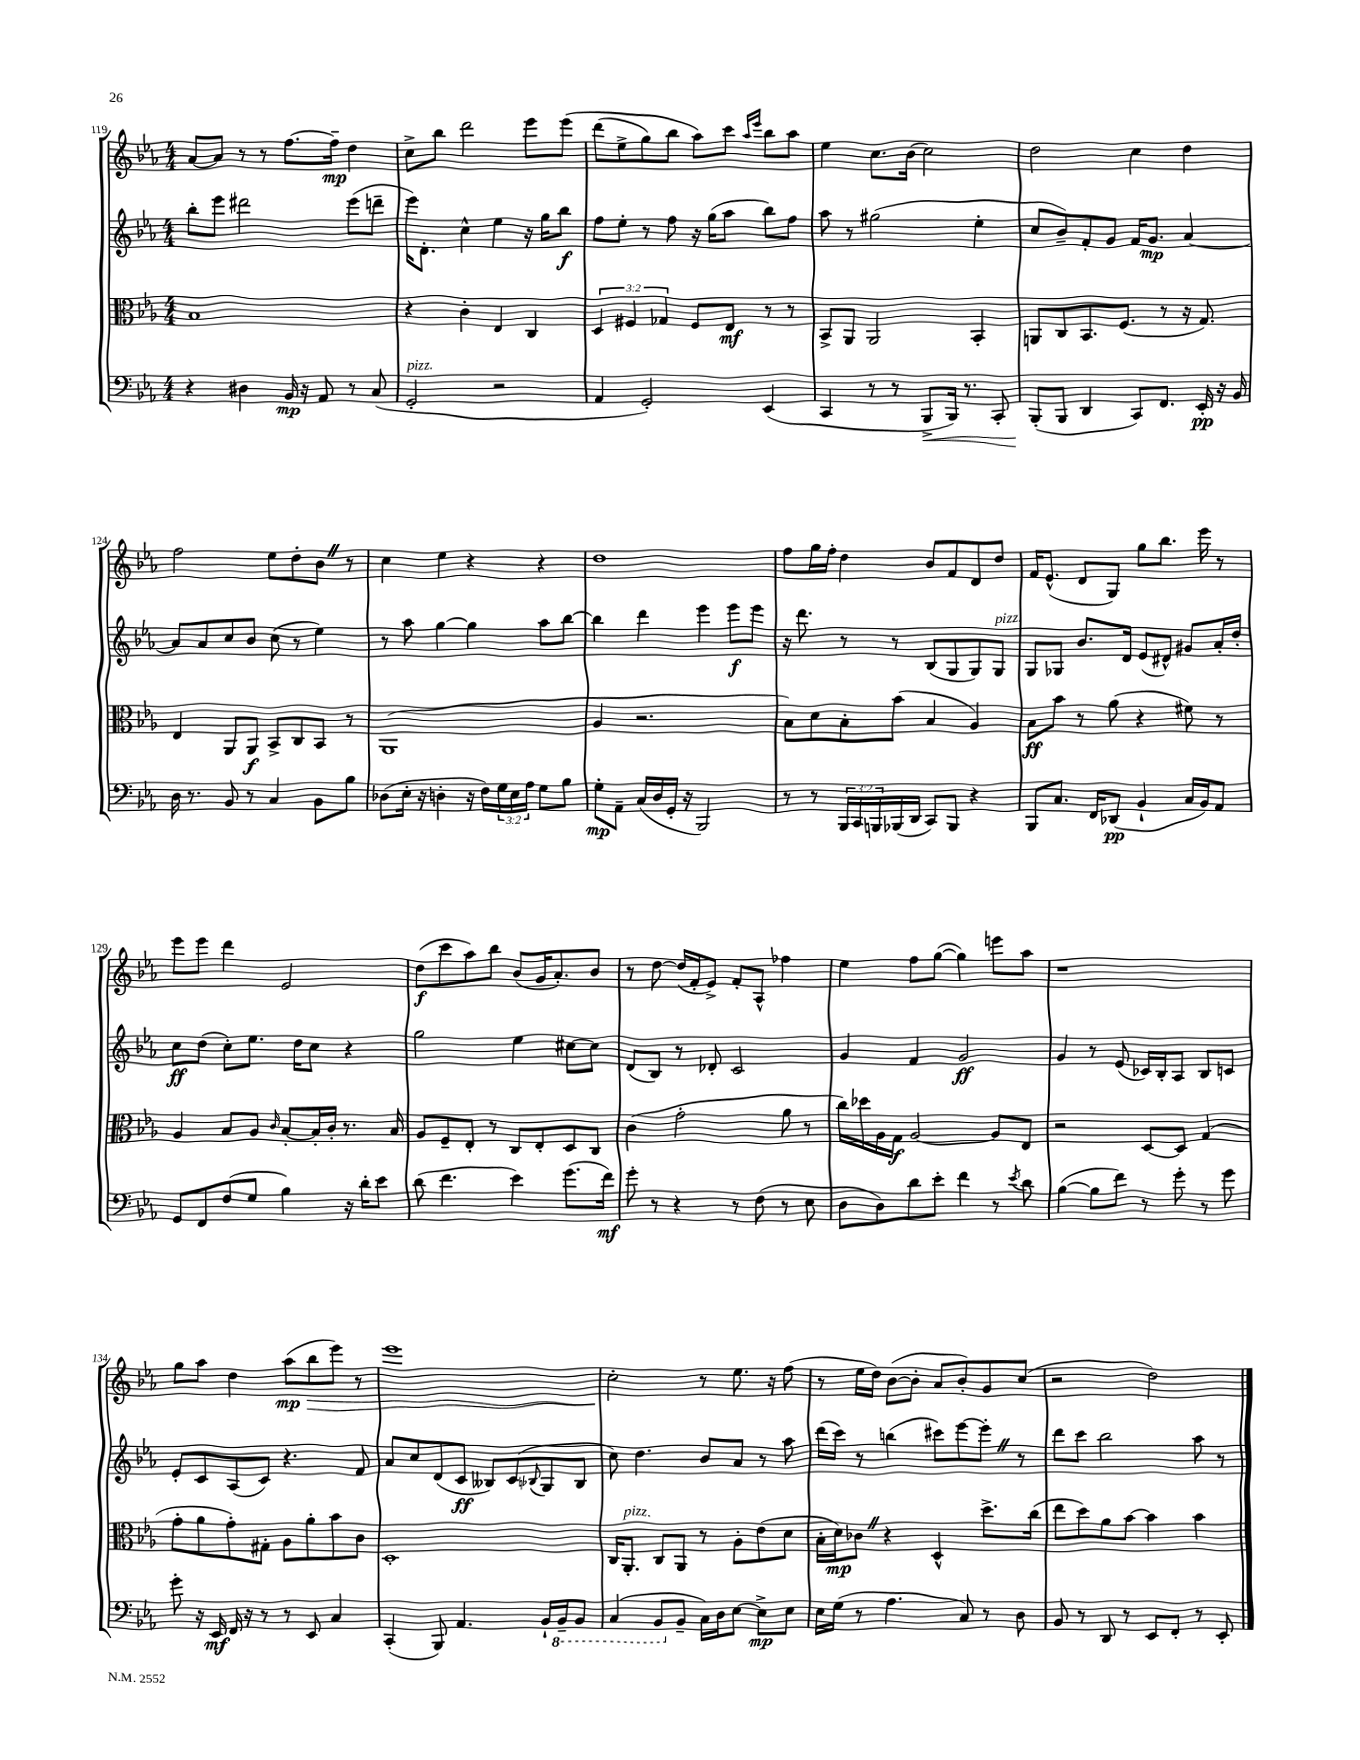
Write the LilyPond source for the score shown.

<<
\new StaffGroup <<
\new Staff = "s0" {
    \clef treble \key ees \major \numericTimeSignature \time 4/4
    aes'8~ aes'8 r8 r8 f''8.~ f''16--\mp d''4 |
    c''8-> bes''8 d'''2 ees'''8 ees'''8\( |
    d'''8( ees''8-> g''8) bes''8 aes''8\) c'''8 \grace { aes''16 ees'''16 } bes''8 aes''8 |
    ees''4 c''8. bes'16( c''2) |
    d''2 c''4 d''4 |
    f''2 ees''8 d''8-. bes'8 \once \override BreathingSign.text = \markup { \musicglyph "scripts.caesura.straight" } \breathe r8 |
    c''4 ees''4 r4 r4 |
    d''1 |
    f''8 g''16 f''16-. d''4 bes'8 f'8 d'8 d''8 |
    f'16 ees'8.-^( d'8 g8) g''8 bes''8. ees'''16 r8 |
    ees'''8 ees'''8 d'''4 ees'2 |
    d''8\f( c'''8 aes''8) bes''8 bes'8( g'16 aes'8.-.) bes'8 |
    r8 d''8~ d''16( f'16-. ees'8->) f'8-. aes8-^ fes''4 |
    ees''4 f''8 g''8~( g''4) e'''8 aes''8 |
    r1 |
    g''8 aes''8 d''4 aes''8\mp\>( bes''8 ees'''8) r8 |
    ees'''1 |
    c''2-.\! r8 ees''8. r16 f''8( |
    r8 ees''16 d''16) bes'8~( bes'8-. aes'8 bes'8-.) g'8 c''8( |
    r2 d''2) \bar "|." |
}
\new Staff = "s1" {
    \clef treble \key ees \major \numericTimeSignature \time 4/4
    bes''8-. ees'''8 dis'''2 ees'''8( d'''8-- |
    ees'''16) d'8.-. c''4-^ ees''4 r16 g''16 bes''8\f |
    f''8 ees''8-. r8 f''8 r16 g''16( aes''8 bes''8) f''8 |
    aes''8 r8 gis''2( ees''4-. |
    c''8 bes'8--) f'8-. g'8 f'16 g'8.\mp aes'4~ |
    aes'8 aes'8 c''8 bes'8 c''8( r8 ees''4) |
    r8 aes''8 g''4~ g''4 aes''8 bes''8~ |
    bes''4 d'''4 ees'''4 ees'''8\f ees'''8 |
    r16 d'''8. r8 r8 bes8( g8 g8) g8^\markup { \italic "pizz." } |
    g8 ges8 bes'8. d'16 ees'8( dis'8-^) gis'8 aes'16-. d''16-. |
    c''8\ff d''8( c''8-.) ees''8. d''16 c''8 r4 |
    g''2 ees''4 cis''8~ cis''8 |
    d'8( bes8) r8 des'8-. c'2 |
    g'4 f'4 g'2\ff |
    g'4 r8 ees'8( ces'16) bes16-. aes8 bes8 c'8 |
    ees'8-. c'8 aes8( c'8) r4. f'8 |
    aes'8 c''8 d'8( c'8\ff beses8) c'8( \appoggiatura { bes8 } g8 bes8 |
    c''8) d''4. bes'8 aes'8 r8 aes''8 |
    d'''16( c'''16) r8 b''4( cis'''8) ees'''8~ ees'''8-. \once \override BreathingSign.text = \markup { \musicglyph "scripts.caesura.straight" } \breathe r8 |
    d'''8 c'''8 bes''2 aes''8 r8 \bar "|." |
}
\new Staff = "s2" {
    \clef alto \key ees \major \numericTimeSignature \time 4/4 \override Staff.TupletNumber.text = #tuplet-number::calc-fraction-text
    bes1 |
    r4 c'4-. ees4 c4 |
    \tuplet 3/2 { d4 fis4 ges4 } fis8 ees8\mf r8 r8 |
    bes,8-> aes,8 aes,2 bes,4-. |
    a,8 c8 bes,8. f8.( r8 r16 g8.) |
    ees4 aes,8 aes,8\f bes,8-> c8 bes,8 r8 |
    aes,1( |
    aes4 r2. |
    bes8) d'8 bes8-. bes'8( bes4 aes4) |
    bes8\ff bes'8 r8 aes'8( r4 fis'8) r8 |
    aes4 bes8 aes8 \grace { c'16 } bes8~-. bes16-. c'16-. r8. bes16 |
    aes8 f8-- ees8-. r8 c8 ees8-. d8 c8 |
    c'4( g'2-. aes'8 r8 |
    c''16) des''16 aes16 g16\f aes2~ aes8 ees8 |
    r2 d8~ d8 g4( |
    g'8-. aes'8 g'8-.) gis8-. aes8 aes'8-. bes'8 c'8 |
    d1-. |
    c16 aes,8.-.^\markup { \italic "pizz." } c8 aes,8 r8 aes8-. ees'8( d'8 |
    bes16-. d'16\mp) ces'8 \once \override BreathingSign.text = \markup { \musicglyph "scripts.caesura.straight" } \breathe r4 d4-^ d''8.-> c''16( |
    ees''8 d''8) aes'8 bes'8~ bes'4 bes'4 \bar "|." |
}
\new Staff = "s3" {
    \clef bass \key ees \major \numericTimeSignature \time 4/4 \override Staff.TupletNumber.text = #tuplet-number::calc-fraction-text
    r4 dis4 bes,16\mp r16 aes,8 r8 c8( |
    g,2-.^\markup { \italic "pizz." } r2 |
    aes,4 g,2-.) ees,4( |
    c,4 r8 r8 bes,,8->\< bes,,16) r8. c,8-. |
    bes,,8-.\!( bes,,8 d,4 c,8) f,8. ees,16-.\pp r16 bes,16 |
    d16 r8. bes,8 r8 c4 bes,8 bes8 |
    des8( ees16-. r16 d4-. r16 f16) \tuplet 3/2 { g16 ees16 aes16 } g8 bes8 |
    g8-.\mp aes,8-- c16( d16 g,16-. r16 bes,,2) |
    r8 r8 \tuplet 3/2 { bes,,16 c,16 b,,16 } bes,,16( d,16 c,8) bes,,8 r4 |
    bes,,8 c8. f,16 des,8\pp( bes,4-! c16 bes,16) aes,8 |
    g,8 f,8 f8( g8 bes4) r16 d'16-. ees'8 |
    d'8( f'4. ees'4) g'8.( f'16\mf) |
    g'8-. r8 r4 r8 f8( r8 ees8 |
    d8 d8) d'8 ees'8-. f'4 r8 \acciaccatura { ees'8 } d'8 |
    bes4~( bes8 f'8) r8 g'8-. r8 g'8 |
    g'8-. r16 ees,16\mf f,16 r16 r8 r8 ees,8 c4 |
    c,4-.( bes,,8) aes,4. bes,16-! \ottava #-1 bes,,16-- bes,,8 |
    c,4( bes,,8 \ottava #0 bes,8-- c16) d16 ees8~ ees8->\mp ees8 |
    ees16 g16( r8 aes4. c8) r8 d8 |
    bes,8 r8 d,8 r8 ees,8 f,8-. r8 ees,8-. \bar "|." |
}
>>
>>
\layout { \context { \Score currentBarNumber = #119 } }
